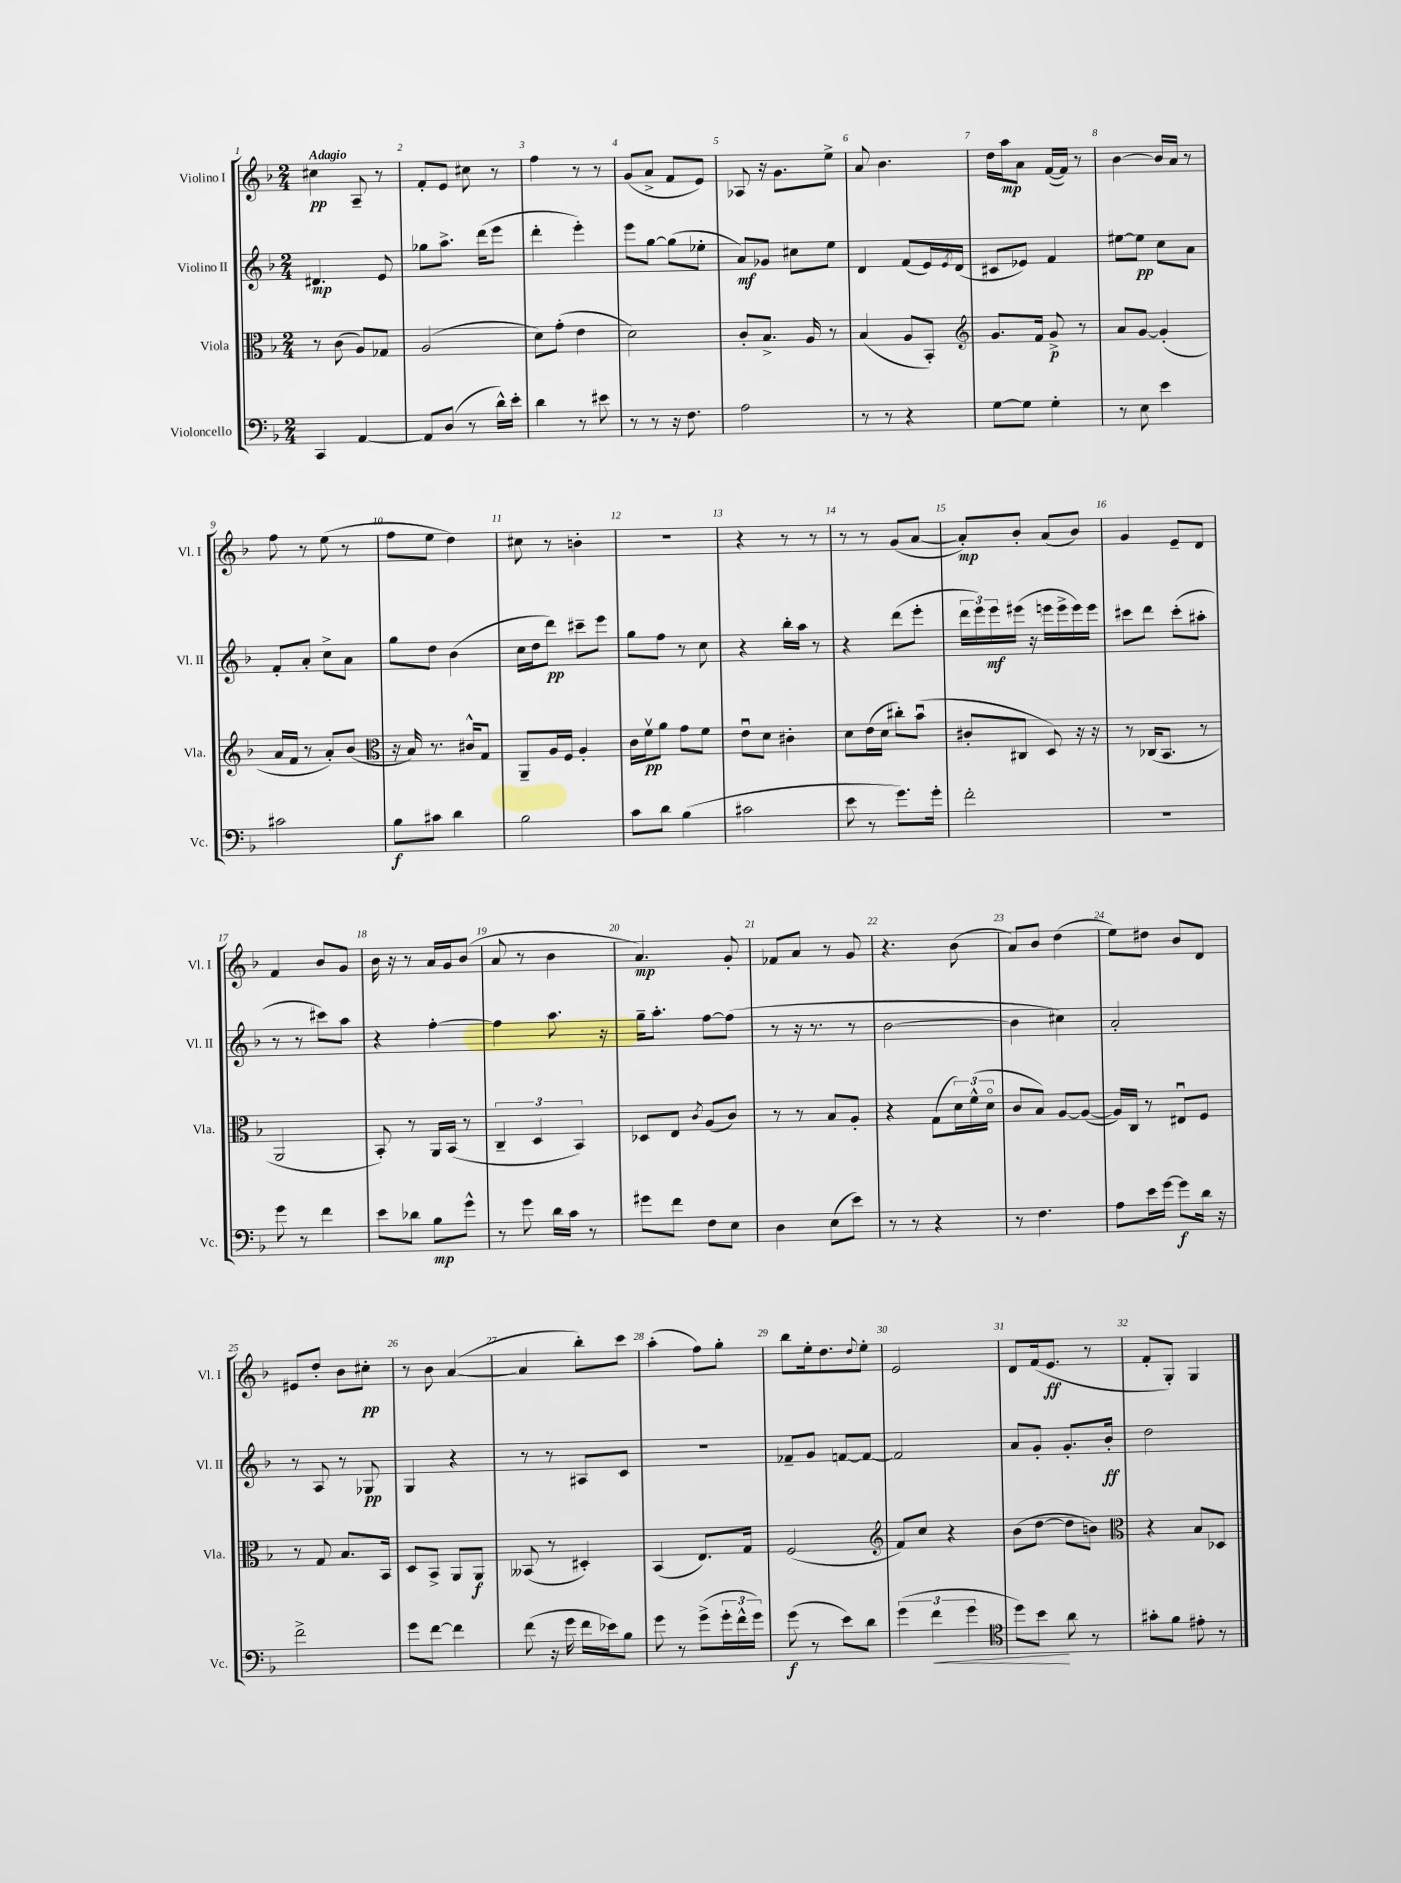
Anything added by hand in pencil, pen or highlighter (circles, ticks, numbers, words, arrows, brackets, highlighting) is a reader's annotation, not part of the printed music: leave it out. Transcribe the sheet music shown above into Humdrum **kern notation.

**kern	**kern	**kern	**kern
*staff4	*staff3	*staff2	*staff1
*clefF4	*clefC3	*clefG2	*clefG2
*k[b-]	*k[b-]	*k[b-]	*k[b-]
*M2/4	*M2/4	*M2/4	*M2/4
4CC/	8r	4.d#/	4cc#\
.	(8c\	.	.
[4AA/	8A/L)	.	8A~/
.	8G-/J	8e/	8r
=	=	=	=
8AA/]L	(2A/	8gg-\L	8f'/L
(8D/J	.	8.aa^\J	8e/J
8r	.	.	8cc#\
.	.	(16ddd\LK	.
16d^^\LL)	.	8eee\J	8r
16e'\JJ	.	.	.
=	=	=	=
4d\	8d\L)	4ddd'\	4ff\
.	(8g'\J	.	.
8r	4e\	4eee'\)	8r
8e#\	.	.	8r
=	=	=	=
8r	2d\)	8eee\L	(8g/L
8r	.	[8gg\J	8a^/J
16r	.	(8gg\]L	8f/L
8.F\	.	.	.
.	.	8ee-'\J	8e/J)
=	=	=	=
2A\	8c'/L	8a/L)	8A-/
.	8.B-^/J	8g-/J	16r
.	.	.	8.g\L
.	.	8cc#\L	.
.	16A/	.	.
.	8r	8ee\J	8ee^\J
=	=	=	=
8r	(4B-/	4d/	8a/
8r	.	.	4.b-\
4r	8A/L	(8f/L	.
.	8BB-'/J)	16e/L)	.
.	.	8qe/	.
.	.	(16d/JJ	.
=	=	=	=
*	*clefG2	*	*
[8G\L	8.g/L	8c#/L	16dd\LL
.	.	.	16aa\J
8G\]J	.	8e-/J)	8a\J
.	16f/Jk	.	.
4G'\	8g^/	4f/	([16f/LL
.	.	.	16f/]JJ)
.	8r	.	8r
=	=	=	=
8r	8a/L	[8ee#\L	[4b-\
8E\	[8g/J	8ee#\]J	.
4e\	(4g'/]	8cc\L	16b-/]LL
.	.	.	16a/JJ
.	.	8a\J	8r
=	=	=	=
2c#\	16a/LL	8f'/L	8ff\
.	16f/JJ	.	.
.	8r	8a'/J	8r
.	8a'/L)	8cc^\L	(8ee\
.	(8b-/J	8a\J	8r
=	=	=	=
*	*clefC3	*	*
8B-\L	16r	8gg\L	8ff\L
.	16B-/)	.	.
8c#\J	8.r	8dd\J	8ee\J
4d\	.	(4b-\	4dd\)
.	16c#^^/LK	.	.
.	8G/J	.	.
=	=	=	=
2B-\	8AA~/L	16cc\LL	8cc#\
.	.	16dd\J	.
.	16A/L	8ddd\J)	8r
.	16F/JJ	.	.
.	4A'/	8ccc#~\L	4b'\
.	.	8eee\J	.
=	=	=	=
8c\L	16c\LL	8gg\L	2r
.	16fv\J	.	.
8d\J	8a\J	8ff\J	.
(4B-\	8g\L	8r	.
.	8f\J	8cc\	.
=	=	=	=
2c#\	8eu\L	4r	4r
.	8d\J	.	.
.	4c#'\	16bb-'\LL	8r
.	.	16aa\JJ	.
.	.	8r	8r
=	=	=	=
8e\	8d\L	4r	8r
8r	(16e\L	.	8r
.	16d\JJ	.	.
8.g\L)	8cc#'\L)	(8ddd\L	(8g/L
.	(8b-u\J	8eee'\J	[8a/J
16g'\Jk	.	.	.
=	=	=	=
2f'\	8c#'/L	24ddd\LL	8a'/]L)
.	.	24eee\)	.
.	.	24eee\	.
.	8C#/J	(16eee#\JJ	8b-'/J
.	.	16r	.
.	8D/)	16eee\LL	(8a/L
.	.	16eee^\	.
.	16r	16eee\)	8b-/J)
.	16r	16eee\JJ	.
=	=	=	=
2r	8r	8ccc#\L	4g/
.	(16C-/LK	8ddd\J	.
.	8.BB-/J	.	.
.	.	(8ccc#'\L	8e~/L
.	8r	8aa#'\J	8d/J
=	=	=	=
8g\	2AA/	8r	4f/
8r	.	8r	.
4f\	.	8ccc#\L)	8b-/L
.	.	8aa\J	8g/J
=	=	=	=
8e\L	8BB-'/)	4r	16b-\
.	.	.	16r
8d-\J	8r	.	8r
8B-\L	16AA/LL	[4ff'\	16a/LL
.	(16BB-/JJ	.	16g/J
8g^^\J	8r	.	(8b-/J
=	=	=	=
8r	6C~/	4ff\]	8a/
8g\	.	.	8r
.	6D/	.	.
16d\LL	.	8.aa\	4b-\
16c\JJ	.	.	.
.	6BB-/)	.	.
8r	.	.	.
.	.	16r	.
=	=	=	=
8g#\L	8D-/L	16gg~\LK	4.a/)
.	.	8.aa'\J	.
8f\J	8E/J	.	.
.	8qc/	.	.
8F\L	(8A/L	[8ff\L	.
8E\J	8c/J)	(8ff\]J	8g'/
=	=	=	=
4D\	8r	8r	8f-/L
.	8r	16r	8a/J
.	.	8.r	.
(8E\L	8B-/L	.	8r
8e\J)	8A'/J	8r	8g/
=	=	=	=
8r	4r	[2b-\	4.r
8r	.	.	.
4r	(8G\L	.	.
.	24d\L)	.	(8b-\
.	(24f^^\	.	.
.	24do\JJ	.	.
=	=	=	=
8r	8c/L	4b-\]	8a/L)
4.F\	8B-/J)	.	8b-/J
.	[8A/L	4cc#\)	(4dd\
.	(8A/_J	.	.
=	=	=	=
8A\L	16A/]LL)	2a'/	8ee\L)
.	16C/JJ	.	.
16e\L	8r	.	8dd#\J
[16g\JJ	.	.	.
8g\]L	8E#u/L	.	8b-/L
16d\Jk	8F/J	.	8d/J
16r	.	.	.
=	=	=	=
2f^\	8r	8r	8e#/L
.	8G/	8A/	8dd'/J
.	8.B-/L	8r	8b-\L
.	.	8G-/	8cc#'\J
.	16BB-/Jk	.	.
=	=	=	=
8g\L	8D/L	4G/	8r
[8f\J	8BB-^/J	.	8b-\
4f\]	8AA/L	4r	([4a/
.	8AA/J	.	.
=	=	=	=
(8f\	(8BB--/	8r	4a/]
16r	8r	8r	.
16g\	.	.	.
16f\LL	4D#'/)	8A#/L	8bb-'\L)
16e-\J)	.	.	.
8B-\J	.	8c/J	8ccc\J
=	=	=	=
8g\	(4BB-/	2r	(4aa'\
8r	.	.	.
(8g^\L	8.E/L)	.	8ff\L)
24g'\L	.	.	8gg'\J
24f^^\	.	.	.
.	16G/Jk	.	.
24g\JJ)	.	.	.
=	=	=	=
(8g\	(2F/	8f-~/L	8bb-\L
8r	.	8g/J	16ee'\k
.	.	.	8.dd\
8e\L)	.	[8f/L	.
.	.	.	8qqdd/
8d\J	.	8f/_J	8ee'\J
=	=	=	=
*	*clefG2	*	*
(6g\	8f/L)	2f/]	2e/
.	8cc/J	.	.
6f\	.	.	.
.	4r	.	.
6g\	.	.	.
=	=	=	=
*clefC4	*	*	*
8dd\L)	(8b-\L	8a/L	8d/L
8b-\J	[8dd\J	8g'/J	(16f/k
.	.	.	8.e/J
8a\	8dd\]L	8.g'/L	.
8r	8b\J)	.	8r
.	.	16b-'/Jk	.
=	=	=	=
*	*clefC3	*	*
8g#'\L	4r	2dd\	8f'/L
8f\J	.	.	8G'/J)
8e#'\	8B-/L	.	4G/
8r	8D-/J	.	.
==	==	==	==
*-	*-	*-	*-
